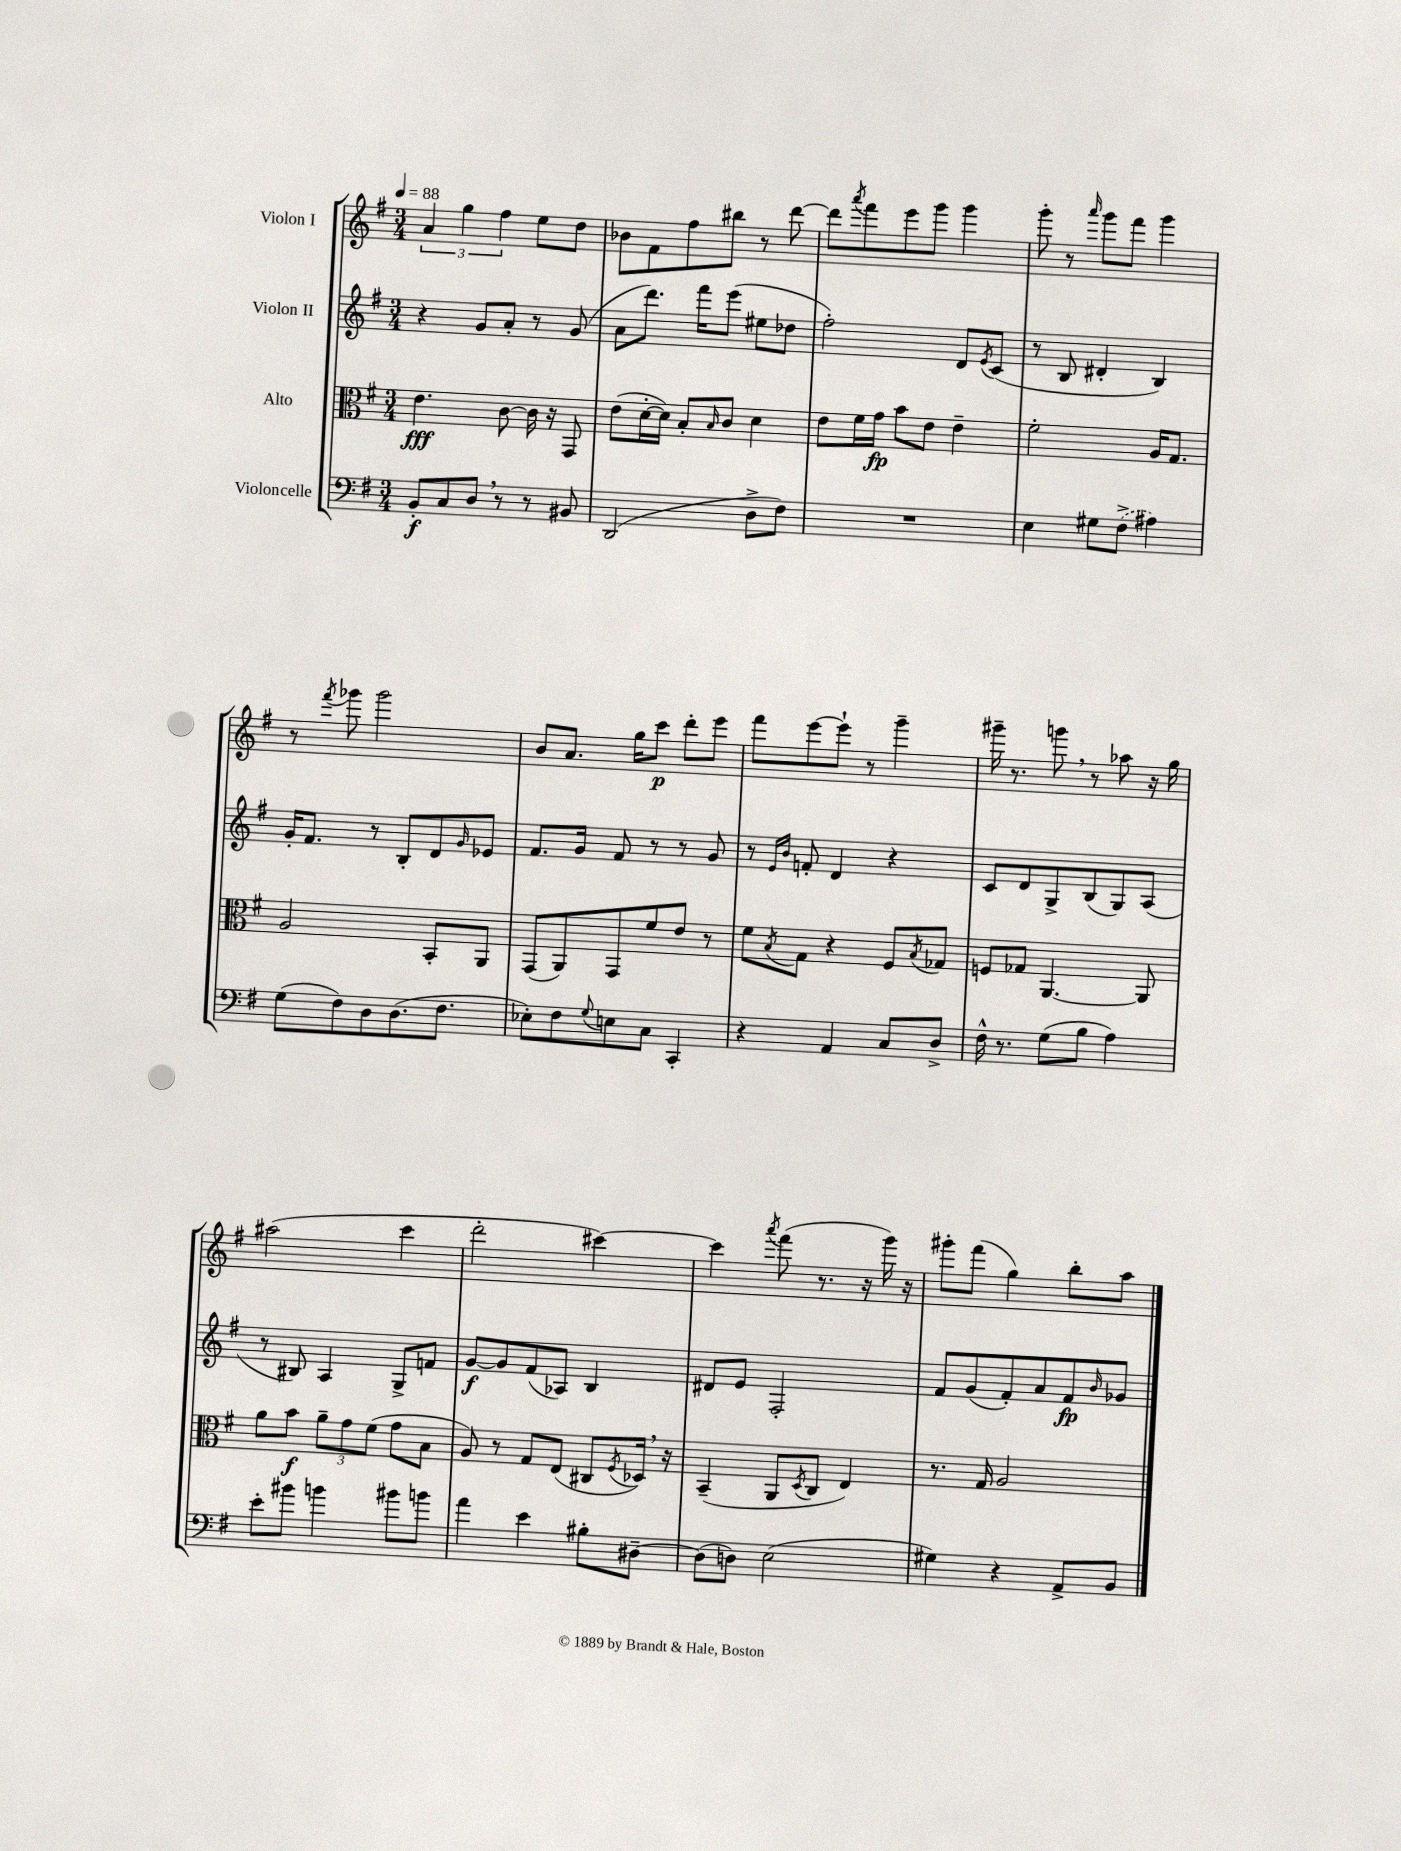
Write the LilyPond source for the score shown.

<<
\new StaffGroup <<
\new Staff = "s0" \with { instrumentName = "Violon I" } {
    \clef treble \key g \major \numericTimeSignature \time 3/4 \tempo 4 = 88
    \tuplet 3/2 { a'4 g''4 fis''4 } e''8 d''8 |
    bes'8 fis'8 fis''8 bis''8 r8 d'''8~ |
    d'''8 \acciaccatura { a'''8 } fis'''8 e'''8 g'''8 g'''4 |
    g'''8-. r8 \grace { a'''16 } g'''8 fis'''8 g'''4 |
    r8 \acciaccatura { fis'''8 } ges'''8 ges'''2 |
    b'8 a'8. g''16 c'''8\p d'''8-. e'''8 |
    fis'''8 e'''8~ e'''8-! r8 g'''4-- |
    gis'''16-- r8. g'''8 \breathe r8 aes''8 r16 g''16 |
    ais''2( c'''4 |
    d'''2-. cis'''4~) |
    cis'''4 \acciaccatura { a'''8 } fis'''8( r8. r16 g'''16) r16 |
    gis'''8-. fis'''8( g''4) b''8-. a''8 \bar "|." |
}
\new Staff = "s1" \with { instrumentName = "Violon II" } {
    \clef treble \key g \major \numericTimeSignature \time 3/4
    r4 g'8 a'8-. r8 g'8( |
    a'8 d'''8.) fis'''16 e'''8( eis''8 des''8 |
    fis''2-.) d'8 \acciaccatura { e'8 } c'8( |
    r8 b8 dis'4-. b4) |
    g'16-. fis'8. r8 b8-. d'8 \grace { g'16 } ees'8 |
    fis'8. g'16 fis'8 r8 r8 g'8 |
    r8 \grace { e'16 b'16 } f'8-. d'4 r4 |
    c'8 d'8 g8-> b8( g8) a8( |
    r8 bis8) a4 g8-> f'8 |
    g'8~\f g'8 fis'8( aes8) b4 |
    dis'8 e'8 fis2-. |
    fis'8 g'8( fis'8-.) a'8 fis'8\fp \grace { b'16 } ges'8 \bar "|." |
}
\new Staff = "s2" \with { instrumentName = "Alto" } {
    \clef alto \key g \major \numericTimeSignature \time 3/4
    e'4.\fff c'8~ c'16 r16 g,8 |
    e'8( d'16~-. d'16) b8-. \grace { b16 } c'8 d'4 |
    e'8 fis'16 g'16\fp b'8 e'8 e'4-- |
    fis'2-. a16 g8. |
    a2 b,8-. a,8 |
    g,8( a,8) g,8 fis'8 e'8 r8 |
    fis'8 \acciaccatura { b8 } g8 r4 fis8 \acciaccatura { b8 } ges8 |
    f8 ges8 a,4.~ a,8 |
    a'8 b'8\f \tuplet 3/2 { a'8-- g'8 fis'8( } g'8 b8 |
    a8) r8 g8 e8( cis8 \acciaccatura { fis8 } des16) \breathe r16 |
    b,4--( a,8 \acciaccatura { d8 } c8 e4) |
    r8. g16 a2 \bar "|." |
}
\new Staff = "s3" \with { instrumentName = "Violoncelle" } {
    \clef bass \key g \major \numericTimeSignature \time 3/4
    b,8-.\f c8 d8 \breathe r8 r8 bis,8 |
    d,2( d8-> fis8) |
    R2. |
    e4 gis8 \once \slurDashed fis8->( ais4) |
    g8( fis8) d8 d8.( fis8. |
    ees8-.) fis8 \appoggiatura { g8 } e8 c8 c,4-. |
    r4 a,4 c8 d8-> |
    fis16-^ r8. g8( b8 a4) |
    e'8-. bis'8 b'4 bis'8 b'8 |
    a'4 e'4 bis8-. dis8~-- |
    dis8( d8) e2( |
    gis4) r4 a,8-> b,8 \bar "|." |
}
>>
>>
\layout { \context { \Score \remove "Bar_number_engraver" } }
